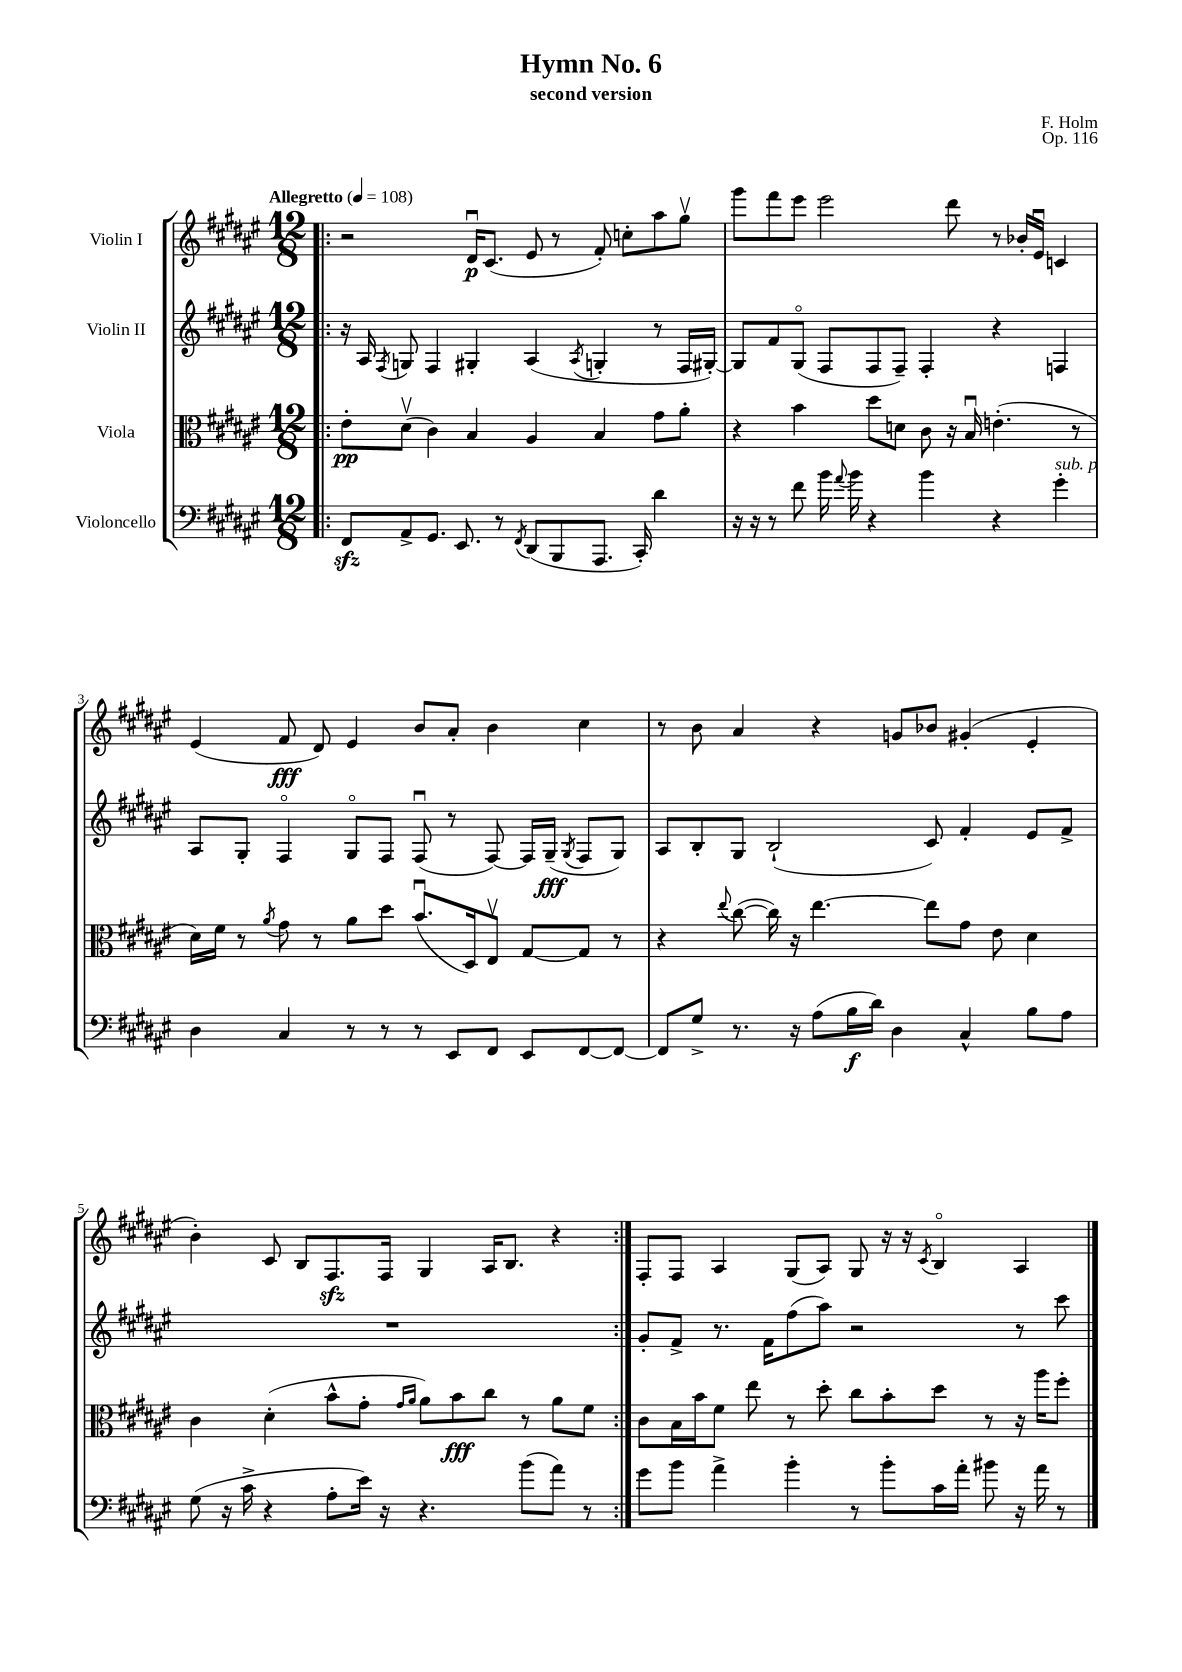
\header { title = "Hymn No. 6" composer = "F. Holm" subtitle = "second version" opus = "Op. 116" }
<<
\new StaffGroup <<
\new Staff = "s0" \with { instrumentName = "Violin I" } {
    \clef treble \key fis \major \numericTimeSignature \time 12/8 \tempo "Allegretto" 4 = 108
    \autoBeamOff \repeat volta 2 { \bar ".|:" r2 dis'16[\downbow\p cis'8.]( eis'8 r8 fis'8-.) c''8[-. ais''8 gis''8]\upbow |
    gis'''8[ fis'''8 eis'''8] eis'''2 dis'''8 r8 bes'16[-. eis'16]\downbow c'4 |
    eis'4( fis'8\fff dis'8) eis'4 b'8[ ais'8]-. b'4 cis''4 |
    r8 b'8 ais'4 r4 g'8[ bes'8] gis'4-.( eis'4-. |
    b'4-.) cis'8 b8[ fis8.\sfz fis16] gis4 ais16[ b8.] r4 | }
    fis8[-. fis8] ais4 gis8[( ais8]) gis8 r16 r16 \acciaccatura { cis'8 } b4\flageolet ais4 \bar "|." |
}
\new Staff = "s1" \with { instrumentName = "Violin II" } {
    \clef treble \key fis \major \numericTimeSignature \time 12/8
    \autoBeamOff \repeat volta 2 { \bar ".|:" r16 ais16 \acciaccatura { fis8 } g8 fis4 gis4-. ais4( \acciaccatura { ais8 } g4-. r8 fis16[ gis16]~-.) |
    gis8[ fis'8 gis8]\flageolet( fis8[ fis8 fis8]--) fis4-. r4 f4 |
    ais8[ gis8]-. fis4\flageolet gis8[\flageolet fis8] fis8\downbow( r8 fis8~) fis16[ gis16]--\fff( \acciaccatura { gis8 } fis8[ gis8]) |
    ais8[ b8-. gis8] b2-!( cis'8) fis'4-. eis'8[ fis'8]-> |
    R1. | }
    gis'8[-. fis'8]-> r8. fis'16[ fis''8( ais''8]) r2 r8 cis'''8 \bar "|." |
}
\new Staff = "s2" \with { instrumentName = "Viola" } {
    \clef alto \key fis \major \numericTimeSignature \time 12/8
    \autoBeamOff \repeat volta 2 { \bar ".|:" eis'8[-.\pp dis'8]\upbow( cis'4) b4 ais4 b4 gis'8[ ais'8]-. |
    r4 b'4 dis''8[ d'8] cis'8 r16 b16\downbow e'4.-.( r8 |
    dis'16[) fis'16] r8 \acciaccatura { ais'8 } gis'8 r8 ais'8[ dis''8] b'8.[\downbow( dis16) eis8]\upbow gis8[~ gis8] r8 |
    r4 \appoggiatura { eis''8 } cis''8~( cis''16) r16 eis''4.~ eis''8[ gis'8] eis'8 dis'4 |
    cis'4 dis'4-.( b'8[-^ gis'8]-. \grace { gis'16[ ais'16] } ais'8[) b'8\fff cis''8] r8 ais'8[ fis'8] | }
    cis'8[ b16 b'16 fis'8] eis''8 r8 dis''8-. cis''8[ b'8-. dis''8] r8 r16 ais''16[ fis''8]-. \bar "|." |
}
\new Staff = "s3" \with { instrumentName = "Violoncello" } {
    \clef bass \key fis \major \numericTimeSignature \time 12/8
    \autoBeamOff \repeat volta 2 { \bar ".|:" fis,8[\sfz ais,8-> gis,8.] eis,8. r8 \acciaccatura { fis,8 } dis,8[( b,,8 ais,,8.] cis,16-.) dis'4 |
    r16 r16 r8 fis'8 b'16 \appoggiatura { ais'8 } b'16 r4 b'4 r4 gis'4-.^\markup { \italic "sub. p" } |
    dis4 cis4 r8 r8 r8 eis,8[ fis,8] eis,8[ fis,8~ fis,8]~ |
    fis,8[ gis8]-> r8. r16 ais8[( b16\f dis'16]) dis4 cis4-^ b8[ ais8] |
    gis8( r16 cis'16-> r4 ais8[-. eis'16]) r16 r4. b'8[( ais'8]) r8 | }
    gis'8[ b'8] ais'4-> b'4-. r8 b'8[-. cis'16 ais'16]-. bis'8 r16 ais'16 r8 \bar "|." |
}
>>
>>
